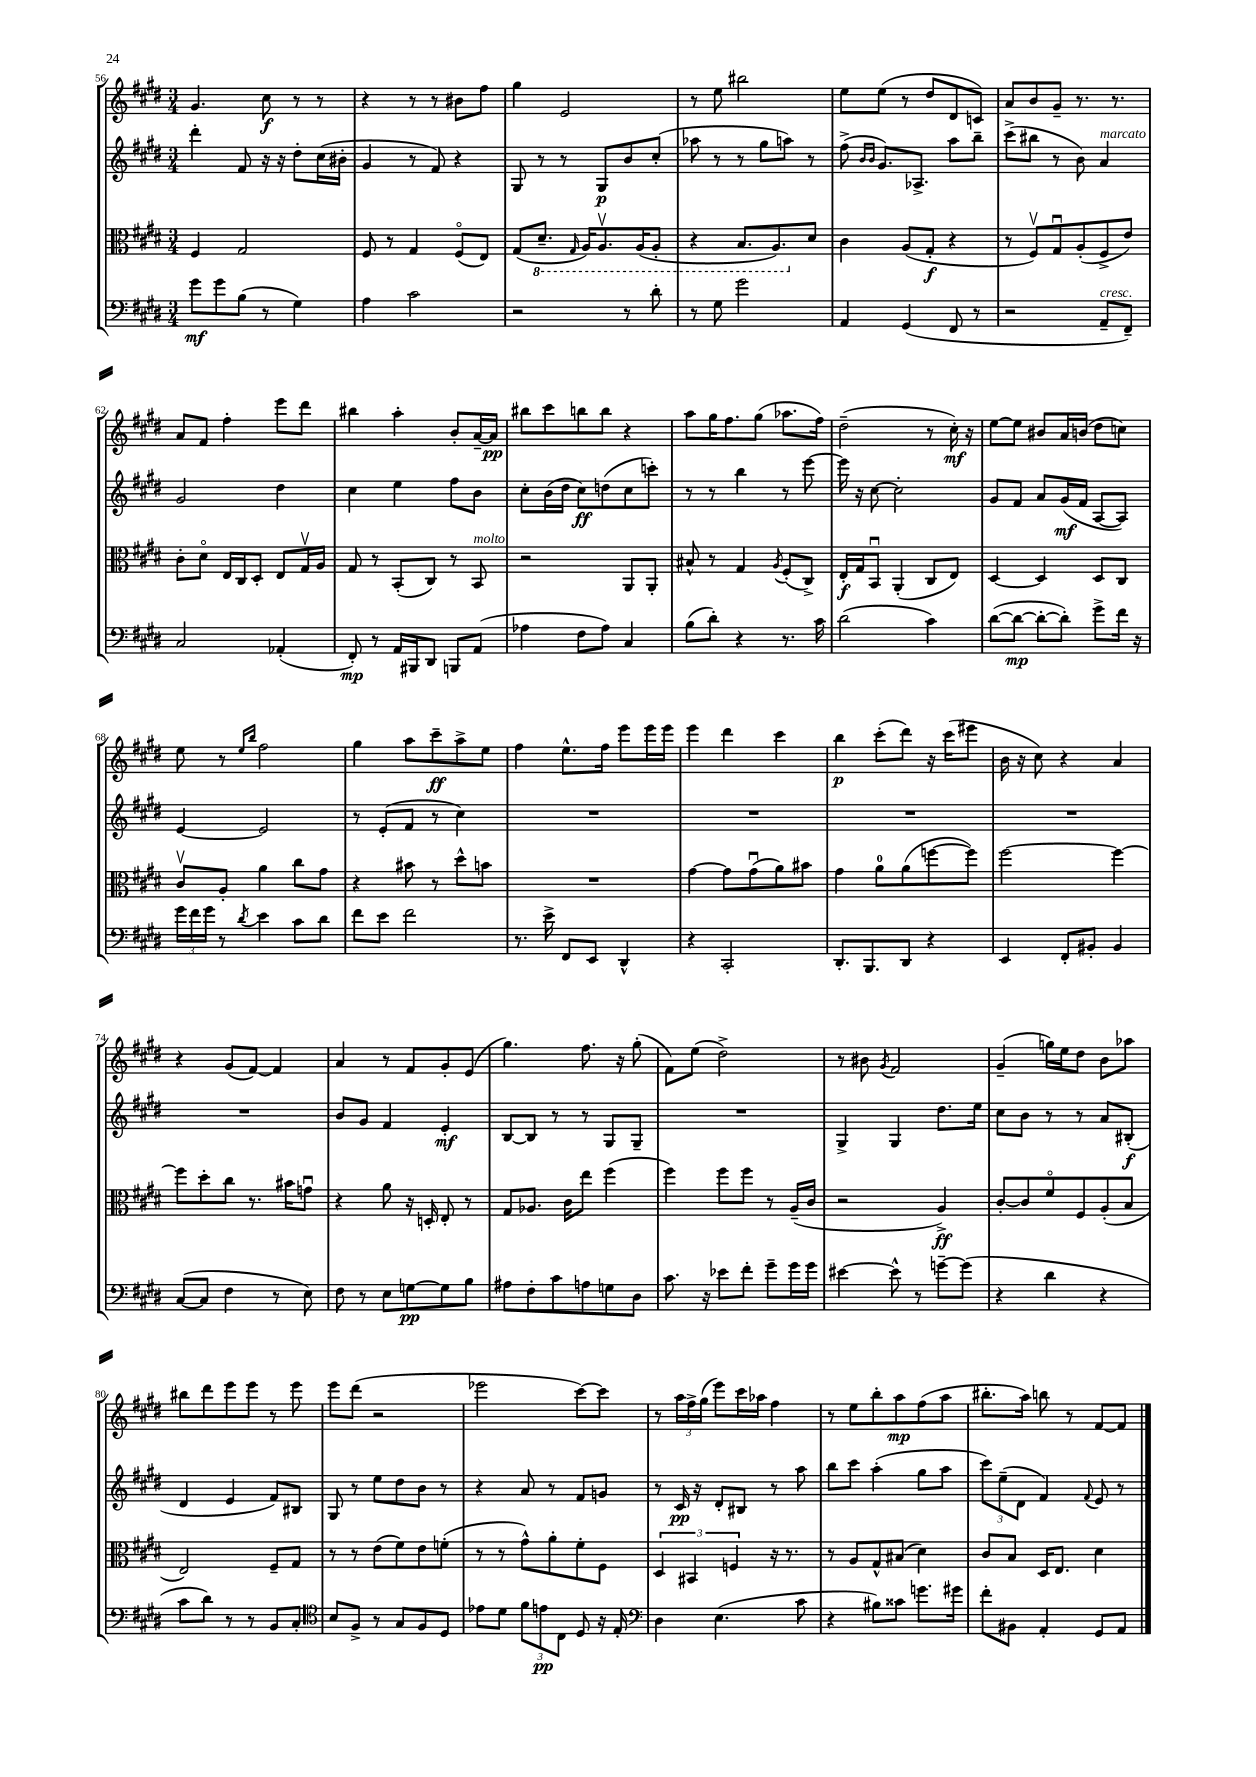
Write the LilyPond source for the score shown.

<<
\new StaffGroup <<
\new Staff = "s0" {
    \clef treble \key e \major \numericTimeSignature \time 3/4
    gis'4. cis''8\f r8 r8 |
    r4 r8 r8 bis'8 fis''8 |
    gis''4 e'2 |
    r8 e''8 bis''2 |
    e''8 e''8( r8 dis''8 dis'8 c'8) |
    a'8 b'8 gis'8-- r8. r8. |
    a'8 fis'8 fis''4-. e'''8 dis'''8 |
    bis''4 a''4-. b'8-. a'16~-- a'16\pp |
    bis''8 cis'''8 b''8 b''8 r4 |
    a''8 gis''16 fis''8. gis''8( aes''8. fis''16) |
    dis''2--( r8 cis''16-.\mf) r16 |
    e''8~ e''8 bis'8 a'16 b'16( dis''8 c''8) |
    e''8 r8 \grace { e''16 b''16 } fis''2 |
    gis''4 a''8 cis'''8--\ff a''8-> e''8 |
    fis''4 e''8.-^ fis''16 e'''8 e'''16 e'''16 |
    e'''4 dis'''4 cis'''4 |
    b''4\p cis'''8-.( dis'''8) r16 cis'''16( eis'''8 |
    b'16 r16 cis''8) r4 a'4 |
    r4 gis'8( fis'8~) fis'4 |
    a'4 r8 fis'8 gis'8-. e'8( |
    gis''4.) fis''8. r16 gis''8-.( |
    fis'8) e''8( dis''2->) |
    r8 bis'8 \acciaccatura { gis'8 } fis'2 |
    gis'4--( g''16) e''16 dis''8 b'8 aes''8 |
    bis''8 dis'''8 e'''8 e'''8 r8 e'''8 |
    e'''8 dis'''8( r2 |
    ees'''2 cis'''8~) cis'''8 |
    r8 \tuplet 3/2 { a''16 fis''16-> gis''16( } e'''8) cis'''16 aes''16 fis''4 |
    r8 e''8 b''8-. a''8\mp fis''8( a''8 |
    bis''8.-. a''16) b''8 r8 fis'8~ fis'8 \bar "|." |
}
\new Staff = "s1" {
    \clef treble \key e \major \numericTimeSignature \time 3/4
    dis'''4-. fis'8 r16 r16 dis''8-. cis''16( bis'16-. |
    gis'4 r8 fis'8) r4 |
    gis8 r8 r8 gis8\p b'8 cis''8-.( |
    aes''8 r8 r8 gis''8 a''8) r8 |
    fis''8->( \grace { b'16 b'16 } gis'8.) aes8.-> a''8 b''8-- |
    cis'''8->( bis''8 r8 b'8) a'4^\markup { \italic "marcato" } |
    gis'2 dis''4 |
    cis''4 e''4 fis''8 b'8 |
    cis''8-. b'16( dis''16 cis''8\ff) d''8( cis''8 c'''8-.) |
    r8 r8 b''4 r8 e'''8~ |
    e'''16 r16 cis''8~ cis''2-. |
    gis'8 fis'8 a'8 gis'16\mf( fis'16 a8~ a8) |
    e'4~ e'2 |
    r8 e'8-.( fis'8 r8 cis''4) |
    R2. |
    R2. |
    R2. |
    R2. |
    R2. |
    b'8 gis'8 fis'4 e'4-.\mf |
    b8~ b8 r8 r8 gis8 gis8-- |
    R2. |
    gis4-> gis4 dis''8. e''16 |
    cis''8 b'8 r8 r8 a'8 bis8-.\f( |
    dis'4 e'4 fis'8) bis8 |
    gis8 r8 e''8 dis''8 b'8 r8 |
    r4 a'8 r8 fis'8 g'8 |
    r8 cis'16\pp r16 dis'8-. bis8 r8 a''8 |
    b''8 cis'''8 a''4-.( gis''8 a''8 |
    \tuplet 3/2 { cis'''8) e''8--( dis'8 } fis'4) \appoggiatura { fis'8 } e'8 r8 \bar "|." |
}
\new Staff = "s2" {
    \clef alto \key e \major \numericTimeSignature \time 3/4
    fis4 gis2 |
    fis8 r8 gis4 fis8\flageolet( e8) |
    gis8( \ottava #-1 dis8.-- \grace { gis,16 } a,16) a,8.\upbow a,16( a,8-. |
    r4 b,8. a,8.) \ottava #0 dis'8 |
    cis'4 a8( gis8-.\f r4 |
    r8 fis8\upbow) gis8\downbow a8-.( fis8-> e'8) |
    cis'8-. dis'8\flageolet e16 cis16 dis8-. e8 gis16\upbow a16 |
    gis8 r8 b,8-.( cis8) r8 b,8^\markup { \italic "molto" } |
    r2 a,8 a,8-. |
    bis8-^ r8 gis4 \acciaccatura { a8 } fis8-.( cis8->) |
    e16-.\f gis16 b,8\downbow a,4-.( cis8 e8) |
    dis4~ dis4 dis8 cis8 |
    cis'8\upbow a8-. a'4 cis''8 gis'8 |
    r4 bis'8 r8 dis''8-^ b'8 |
    R2. |
    gis'4~ gis'8 gis'8\downbow( a'8) bis'8 |
    gis'4 a'8-0 a'8( f''8~ f''8) |
    fis''2~ fis''4~ |
    fis''8 dis''8-. cis''8 r8. bis'16 g'8\downbow |
    r4 a'8 r16 d16-. e8-. r8 |
    gis8 aes8. cis'16 e''8 fis''4( |
    fis''4) fis''8 fis''8 r8 a16--( cis'16 |
    r2 a4->\ff) |
    cis'8~-. cis'8 fis'8\flageolet fis8 a8-.( b8 |
    e2) fis8-- gis8 |
    r8 r8 e'8( fis'8) e'8 f'8-.( |
    r8 r8 gis'8-^) a'8-. fis'8-. fis8 |
    \tuplet 3/2 { dis4 bis,4 f4 } r16 r8. |
    r8 a8 gis8-^ bis8( dis'4) |
    cis'8 b8 dis16 e8. dis'4 \bar "|." |
}
\new Staff = "s3" {
    \clef bass \key e \major \numericTimeSignature \time 3/4
    gis'8\mf gis'8 b8( r8 gis4) |
    a4 cis'2 |
    r2 r8 dis'8-. |
    r8 gis8 gis'2 |
    a,4 gis,4( fis,8 r8 |
    r2 a,8--^\markup { \italic "cresc." } fis,8--) |
    cis2 aes,4-.( |
    fis,8-.\mp) r8 a,16 bis,,16 dis,8 b,,8 a,8( |
    aes4 fis8 aes8) cis4 |
    b8( dis'8-.) r4 r8. cis'16 |
    dis'2( cis'4) |
    dis'8~( dis'8~\mp dis'8~-. dis'8-.) gis'8-> fis'16 r16 |
    \tuplet 3/2 { gis'16 fis'16 gis'16 } r8 \acciaccatura { dis'8 } e'4 cis'8 dis'8 |
    fis'8 e'8 fis'2 |
    r8. e'16-> fis,8 e,8 dis,4-^ |
    r4 cis,2-. |
    dis,8.-. b,,8. dis,8 r4 |
    e,4 fis,8-. bis,8-. bis,4 |
    cis8~( cis8 fis4 r8 e8) |
    fis8 r8 e8 g8~\pp g8 b8 |
    ais8 fis8-. cis'8 a8 g8 dis8 |
    cis'8. r16 ees'8 fis'8-. gis'8-- gis'16 gis'16 |
    eis'4~ eis'8-^ r8 g'8~-- g'8( |
    r4 dis'4 r4 |
    cis'8 dis'8) r8 r8 b,8 cis8-. |
    \clef tenor b8 fis8-> r8 gis8 fis8 dis8 |
    ees'8 dis'8 \tuplet 3/2 { fis'8 e'8\pp cis8 } dis8 r16 e16-. |
    \clef bass dis4 e4.( cis'8 |
    r4 bis8) cisis'8 g'8. gis'16 |
    fis'8-. bis,8 a,4-. gis,8 a,8 \bar "|." |
}
>>
>>
\layout { \context { \Score currentBarNumber = #56 } }
